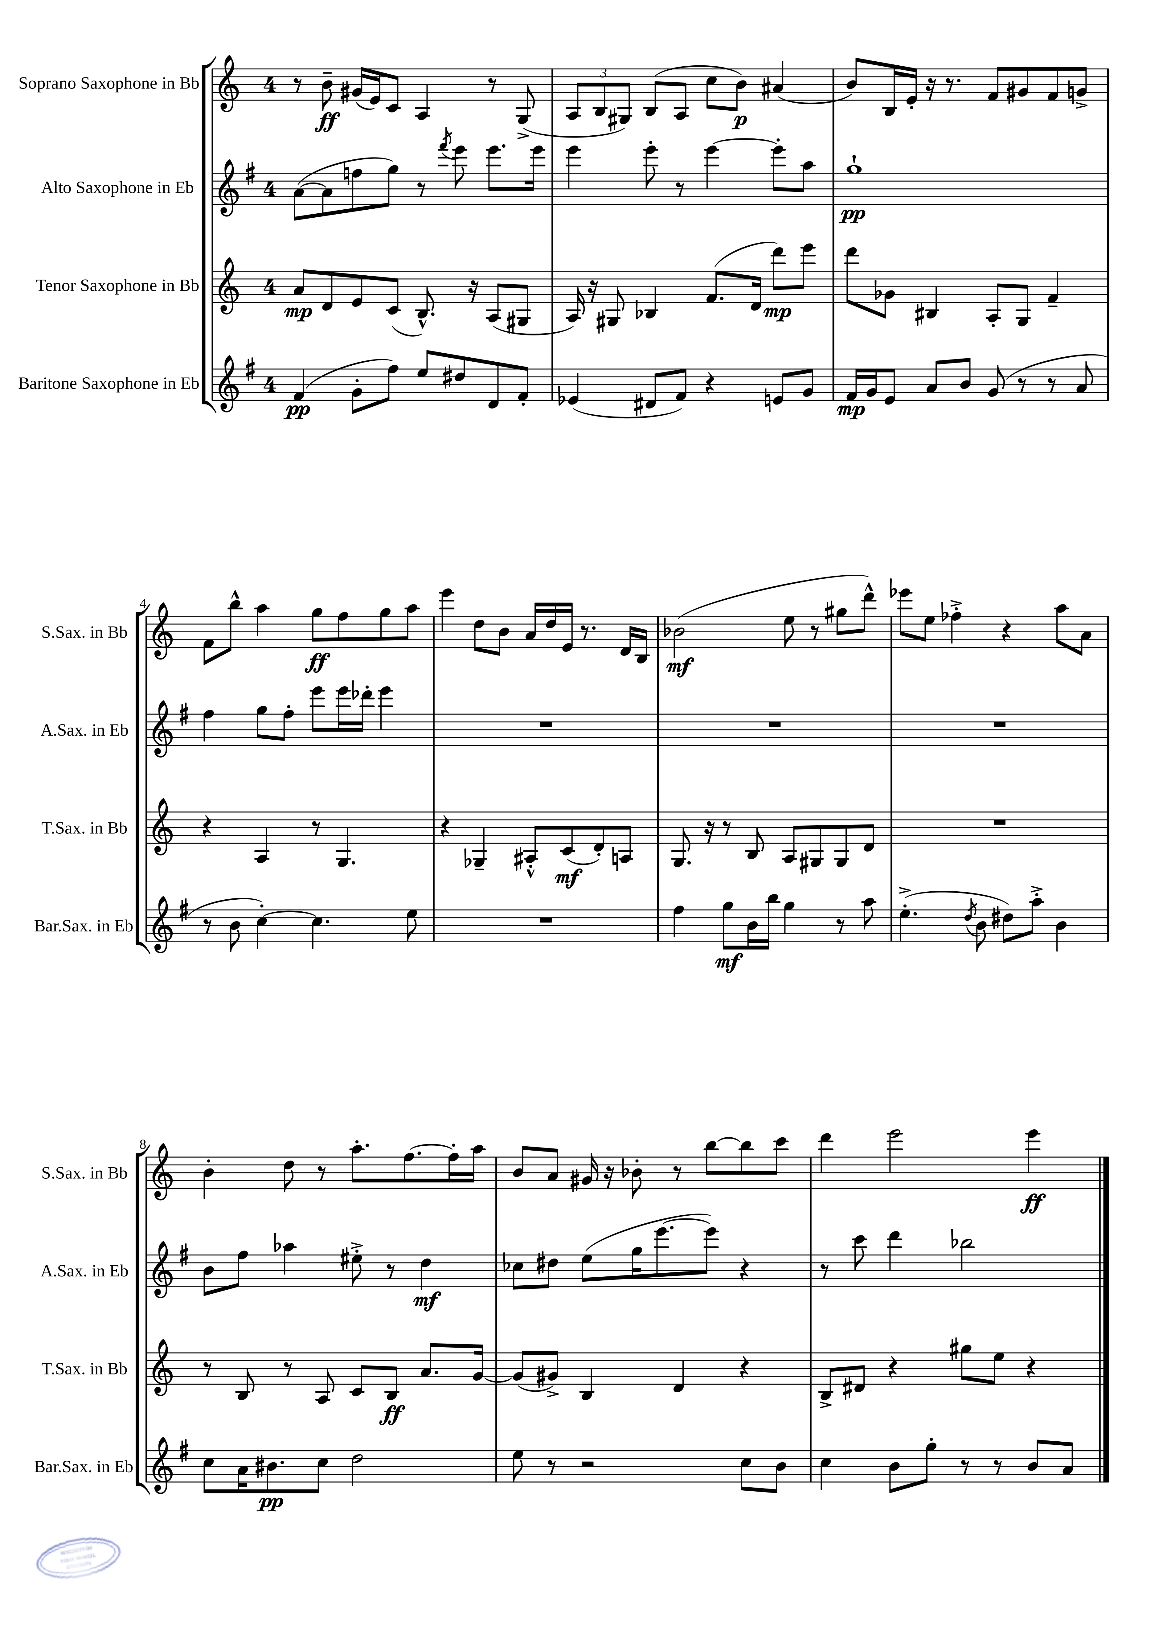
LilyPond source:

<<
\new StaffGroup <<
\new Staff = "s0" \with { instrumentName = "Soprano Saxophone in Bb" shortInstrumentName = "S.Sax. in Bb" } {
    \clef treble \key c \major \once \override Staff.TimeSignature.style = #'single-digit \time 4/4
    r8 b'8--\ff gis'16( e'16) c'8 a4 r8 g8->( |
    \tuplet 3/2 { a8 b8 gis8) } b8( a8 c''8 b'8\p) ais'4( |
    b'8) b16 e'16-. r16 r8. f'8 gis'8 f'8 g'8-> |
    f'8 b''8-^ a''4 g''8\ff f''8 g''8 a''8 |
    e'''4 d''8 b'8 a'16 d''16 e'16 r8. d'16 b16 |
    bes'2\mf( e''8 r8 gis''8 d'''8-^) |
    ees'''8 e''8 fes''4-.-> r4 a''8 a'8 |
    b'4-. d''8 r8 a''8.-. f''8.~ f''16-. a''16 |
    b'8 a'8 gis'16 r16 bes'8-. r8 b''8~ b''8 c'''8 |
    d'''4 e'''2 e'''4\ff \bar "|." |
}
\new Staff = "s1" \with { instrumentName = "Alto Saxophone in Eb" shortInstrumentName = "A.Sax. in Eb" } {
    \clef treble \key g \major \once \override Staff.TimeSignature.style = #'single-digit \time 4/4
    a'8~( a'8 f''8 g''8) r8 \acciaccatura { fis'''8 } e'''8 e'''8. e'''16 |
    e'''4 e'''8-. r8 e'''4~ e'''8-. a''8 |
    g''1-!\pp |
    fis''4 g''8 fis''8-. e'''8 e'''16 des'''16-. e'''4 |
    R1 |
    R1 |
    R1 |
    b'8 fis''8 aes''4 eis''8-.-> r8 d''4\mf |
    ces''8 dis''8 e''8( g''16 e'''8.~ e'''8) r4 |
    r8 c'''8 d'''4 bes''2 \bar "|." |
}
\new Staff = "s2" \with { instrumentName = "Tenor Saxophone in Bb" shortInstrumentName = "T.Sax. in Bb" } {
    \clef treble \key c \major \once \override Staff.TimeSignature.style = #'single-digit \time 4/4
    a'8\mp d'8 e'8 c'8( b8.-^) r16 a8( gis8 |
    a16) r16 gis8 bes4 f'8.( d'16 d'''8\mp) e'''8 |
    d'''8 ges'8 bis4 a8-. g8 f'4-- |
    r4 a4 r8 g4. |
    r4 ges4-- ais8-.-^ c'8\mf( d'8-.) a8 |
    g8. r16 r8 b8 a8 gis8 gis8 d'8 |
    R1 |
    r8 b8 r8 a8 c'8 b8\ff a'8. g'16~ |
    g'8( gis'8->) b4 d'4 r4 |
    b8-> dis'8 r4 gis''8 e''8 r4 \bar "|." |
}
\new Staff = "s3" \with { instrumentName = "Baritone Saxophone in Eb" shortInstrumentName = "Bar.Sax. in Eb" } {
    \clef treble \key g \major \once \override Staff.TimeSignature.style = #'single-digit \time 4/4
    fis'4\pp( g'8-. fis''8) e''8 dis''8 d'8 fis'8-. |
    ees'4( dis'8 fis'8) r4 e'8 g'8 |
    fis'16\mp g'16 e'8 a'8 b'8 g'8( r8 r8 a'8 |
    r8 b'8 c''4~-.) c''4. e''8 |
    R1 |
    fis''4 g''8\mf b'16 b''16 g''4 r8 a''8 |
    e''4.-.->( \acciaccatura { d''8 } b'8 dis''8) a''8-.-> b'4 |
    c''8 a'16 bis'8.\pp c''8 d''2 |
    e''8 r8 r2 c''8 b'8 |
    c''4 b'8 g''8-. r8 r8 b'8 a'8 \bar "|." |
}
>>
>>
